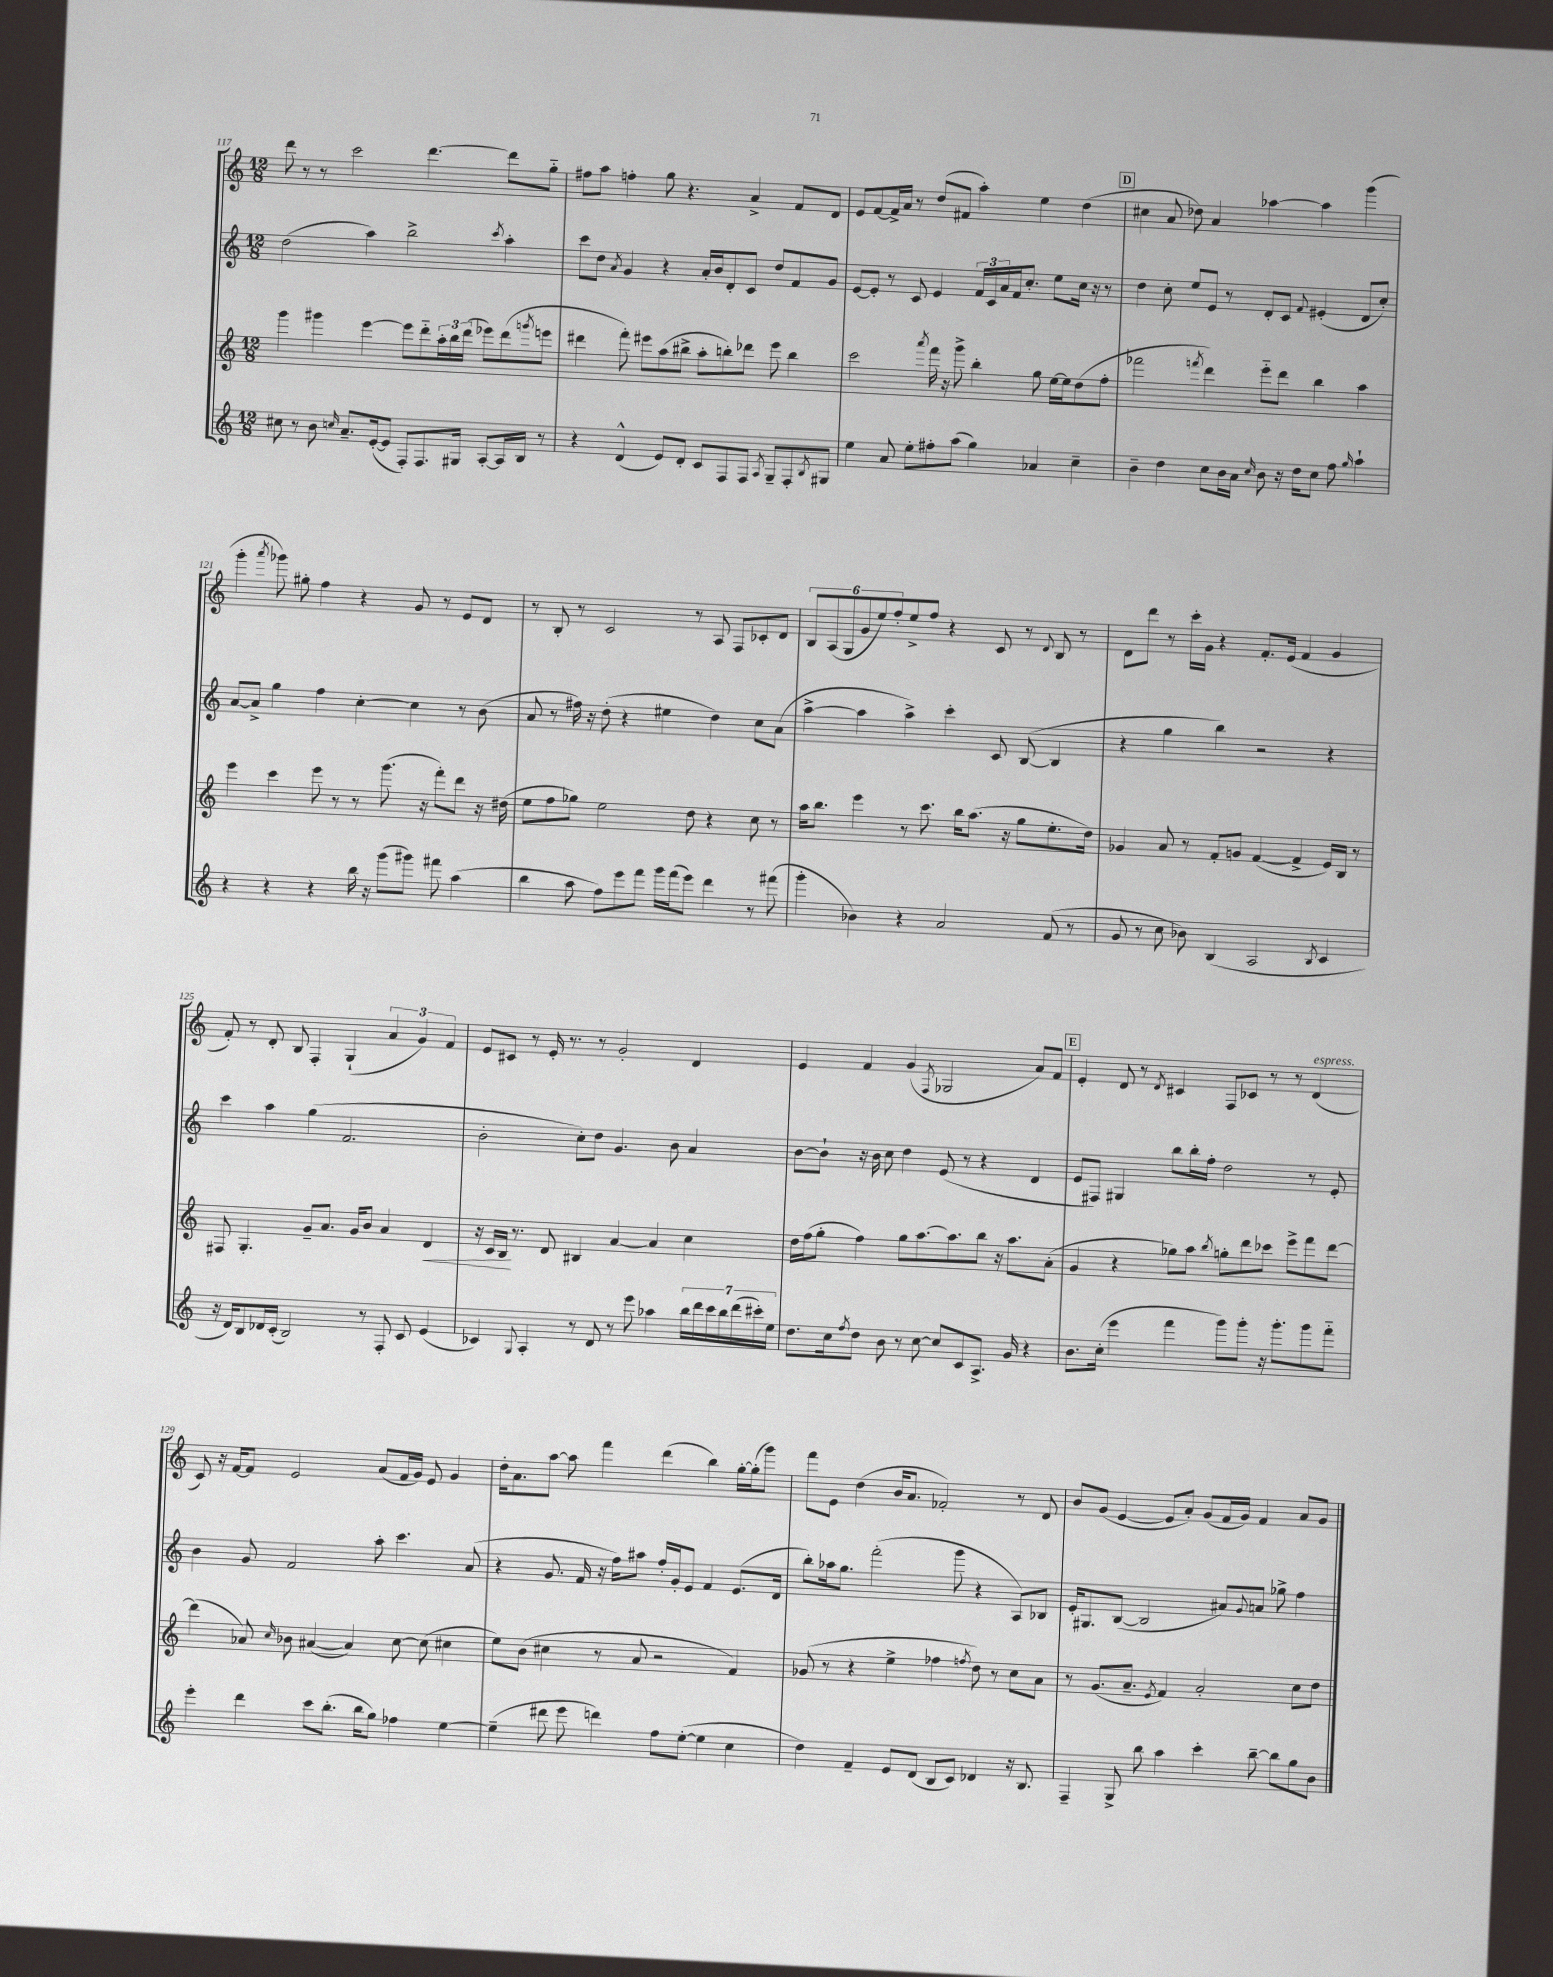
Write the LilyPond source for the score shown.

<<
\new StaffGroup <<
\new Staff = "s0" {
    \clef treble \key c \major \numericTimeSignature \time 12/8
    d'''8 r8 r8 c'''2 d'''4.~ d'''8 g''8-_ |
    fis''8 a''8 f''4-. g''8 r4. a'4-> f'8 d'8 |
    e'8 f'8~ f'16-> a'16 r8 d''8( fis'8 a''4-.) e''4 d''4( |
    \mark \markup { \box "D" } cis''4 a'8 des''8) a'4 aes''4~ aes''4 g'''4( |
    g'''4-. \acciaccatura { a'''8 } ges'''8) gis''8-. f''4 r4 g'8 r8 e'8 d'8 |
    r8 b8-. r8 c'2 r8 a8 f8 ces'8-. d'8 |
    \tuplet 6/4 { b8 a8( g8 g'8 e''8) f''8-. } e''8-> f''8 r4 c'8 r8 \appoggiatura { d'8 } b8 r8 |
    d'8 d'''8 r8 c'''16-. g'16 r4 f'8.-. e'16( f'4 g'4 |
    f'8-.) r8 d'8-. b8 f4-. g4-!( \tuplet 3/2 { a'4 g'4) f'4 } |
    e'8 cis'8 r8 e'16-. r8. r8 g'2-. d'4 |
    e'4 f'4 g'4( \acciaccatura { f8 } ges2 a'8) f'8 |
    \mark \markup { \box "E" } e'4-. d'8 r8 \acciaccatura { d'8 } cis'4 f8 ces'8 r8 r8 d'4^\markup { \italic "espress." }( |
    c'8) r16 f'16~ f'8 e'2 a'8( f'16 g'16) e'8 g'4 |
    d''16-. a'8. a''8~ a''8 f'''4 d'''4( b''4) g''16~-. g''16-.( g'''8) |
    f'''8 e'8 d''4( b'16 a'8. fes'2-.) r8 d'8 |
    b'8 g'8( e'4~ e'8 a'8-.) g'8( f'16 g'16) f'4 a'8 g'8 \bar "|." |
}
\new Staff = "s1" {
    \clef treble \key c \major \numericTimeSignature \time 12/8
    d''2( a''4) b''2-> \acciaccatura { c'''8 } a''4-. |
    c'''8 d''8 \acciaccatura { a'8 } g'4 r4 a'16-. b'16 d'8-. c'8 d''8 f'8 g'8 |
    e'8~ e'8-. r8 c'8 e'4 \tuplet 3/2 { f'16 c'16 a'16 } f'16 c''8.-. e''8 c''16 r16 r8 |
    \mark \markup { \box "D" } d''4 c''8-. e''8 e'8 r8 d'8-. c'8 \appoggiatura { f'8 } eis'4-.( d'8 c''8-.) |
    a'8~ a'8-> g''4 f''4 c''4~-. c''4 r8 b'8( |
    a'8 r8 fis''16) r16 d''8-.( r4 eis''4 d''4) c''8 a'8( |
    a''4~-> a''4 a''4->) c'''4-. c'8 b8~( b4 |
    r4 g''4 b''4) r2 r4 |
    c'''4 a''4 g''4( f'2. |
    b'2-. c''8-.) d''8 g'4. b'8 a'4 |
    b'8~ b'8-! r16 b'16 c''8 d''4 e'8( r8 r4 d'4 |
    \mark \markup { \box "E" } e'8 fis8) gis4 b''8 b''16-. f''16-. d''2 r8 e'8-. |
    b'4 g'8 f'2 a''8-. c'''4. a'8( |
    r4 g'8. f'16 r16 f''16) ais''8 f''16-. g'16-. e'8 f'4 e'8.( d'16 |
    b''8-.) aes''16 g''8. f'''2-.( g'''8 r4 a8) bes8 |
    e'16-. gis8. b8~( b2 ais'8) \appoggiatura { g'8 } a'8 ges''8-> f''4 \bar "|." |
}
\new Staff = "s2" {
    \clef treble \key c \major \numericTimeSignature \time 12/8
    g'''4 gis'''4 e'''4~ e'''8 d'''8-_ \tuplet 3/2 { a''16-. b''16 d'''16( } ees'''8) d'''8( \acciaccatura { g'''8 } e'''8 |
    dis'''4 f'''8-.) eis'''8 a''8( bis''8-> a''8-. b''8-.) des'''8 eis'''8 b''4 |
    c'''2 \acciaccatura { a'''8 } f'''16 r16 g'''8-> b''4-. g''8 e''16~ e''16 d''8( f''8-. |
    \mark \markup { \box "D" } fes'''2 \acciaccatura { f'''8 } d'''4) e'''8-_ d'''8 b''4 a''4 |
    e'''4 c'''4 e'''8 r8 r8 g'''8.( r16 f'''8-.) d'''8 r16 dis''16( |
    e''8 f''8 ges''8) e''2 d''8 r4 c''8 r8 |
    a''16 b''8. e'''4 r8 c'''8. b''16 a''8.( r16 g''8 e''8.-. d''16) |
    ges'4 a'8 r8 f'8-. g'8 f'4~( f'4-> e'16) b16 r8 |
    fis8 g4.-. g'8-- a'8. g'16 b'8 a'4 d'4\< |
    r16 c'16 b16\! r8. d'8 bis4 a'4~ a'4 c''4 |
    d''16 f''16( g''8-. f''4) g''8 a''8.~ a''8. b''8 r16 a''8. a'8-.( |
    \mark \markup { \box "E" } g'4 r4 ges''8) a''8 \acciaccatura { b''8 } g''8-. d'''8 ces'''8 e'''8-> f'''8 d'''8~ |
    d'''4( aes'8) \grace { c''16 } bes'8 ais'4~( ais'4) c''8~ c''8( cis''4 |
    e''8) b'8( cis''4 r8 a'8 r2 f'4) |
    ges'8( r8 r4 e''4-> fes''4 \acciaccatura { f''8 } d''8) r8 c''8 a'8 |
    r8 g'8.( a'8.-- \acciaccatura { e'8 } f'4) a'2-. c''8 d''8 \bar "|." |
}
\new Staff = "s3" {
    \clef treble \key c \major \numericTimeSignature \time 12/8
    cis''8 r8 b'8 \grace { c''16 } a'8.-- e'16~-.( e'8 f8-.) f8. gis16 a8~-. a16 b16 r8 |
    r4 d'4-^( e'8) d'8-. c'8 f8 f8 \acciaccatura { a8 } g8-- f8-. \acciaccatura { b8 } gis8 |
    e''4 a'8 e''8-. fis''8-. a''8( g''4) aes'4 c''4-- |
    \mark \markup { \box "D" } b'4-- d''4 c''8 b'16 a'16 \grace { c''16 } b'8 r16 d''16 c''8 f''8 \grace { g''16 } a''4-! |
    r4 r4 r4 b''16 r16 g'''8( gis'''8) fis'''8 a''4( |
    b''4 a''8 f''8) e'''8 f'''8 g'''16 f'''16( e'''8) d'''4 r8 fis'''8( |
    g'''4-. bes'4) r4 a'2 f'8( r8 |
    g'8 r8 c''8 bes'8) b4( a2 \acciaccatura { b8 } c'4 |
    r16 d'16) b8 des'16 c'16-.( b2) r8 f8-. c'8 e'4( |
    ces'4) \appoggiatura { g8 } a4-. r8 d'8 r8 e'''8 aes''4 \tuplet 7/4 { b''16 d'''16 c'''16 b''16 d'''16( cis'''16-.) e''16 } |
    d''8. c''16 \acciaccatura { f''8 } d''8 b'8 r8 c''8~ c''8 c'8 a8.-> g'16 r4 |
    \mark \markup { \box "E" } b'8. c''16-.( e'''4 f'''4 g'''8) g'''8-. r16 g'''8.-. g'''8 f'''8-_ |
    e'''4-. d'''4 c'''8 b''8.-.( b''16 g''8) fes''4 e''4~ |
    e''4--( dis'''8 e'''8 d'''4) f''8 e''8~-.( e''4 c''4 |
    d''4) f'4-- e'8 d'8( b8 c'8) des'4 r16 b8. |
    f4-- g8-> b''8 a''4 c'''4-. b''8~-- b''8 g''8 b'8 \bar "|." |
}
>>
>>
\layout { \context { \Score currentBarNumber = #117 } }
